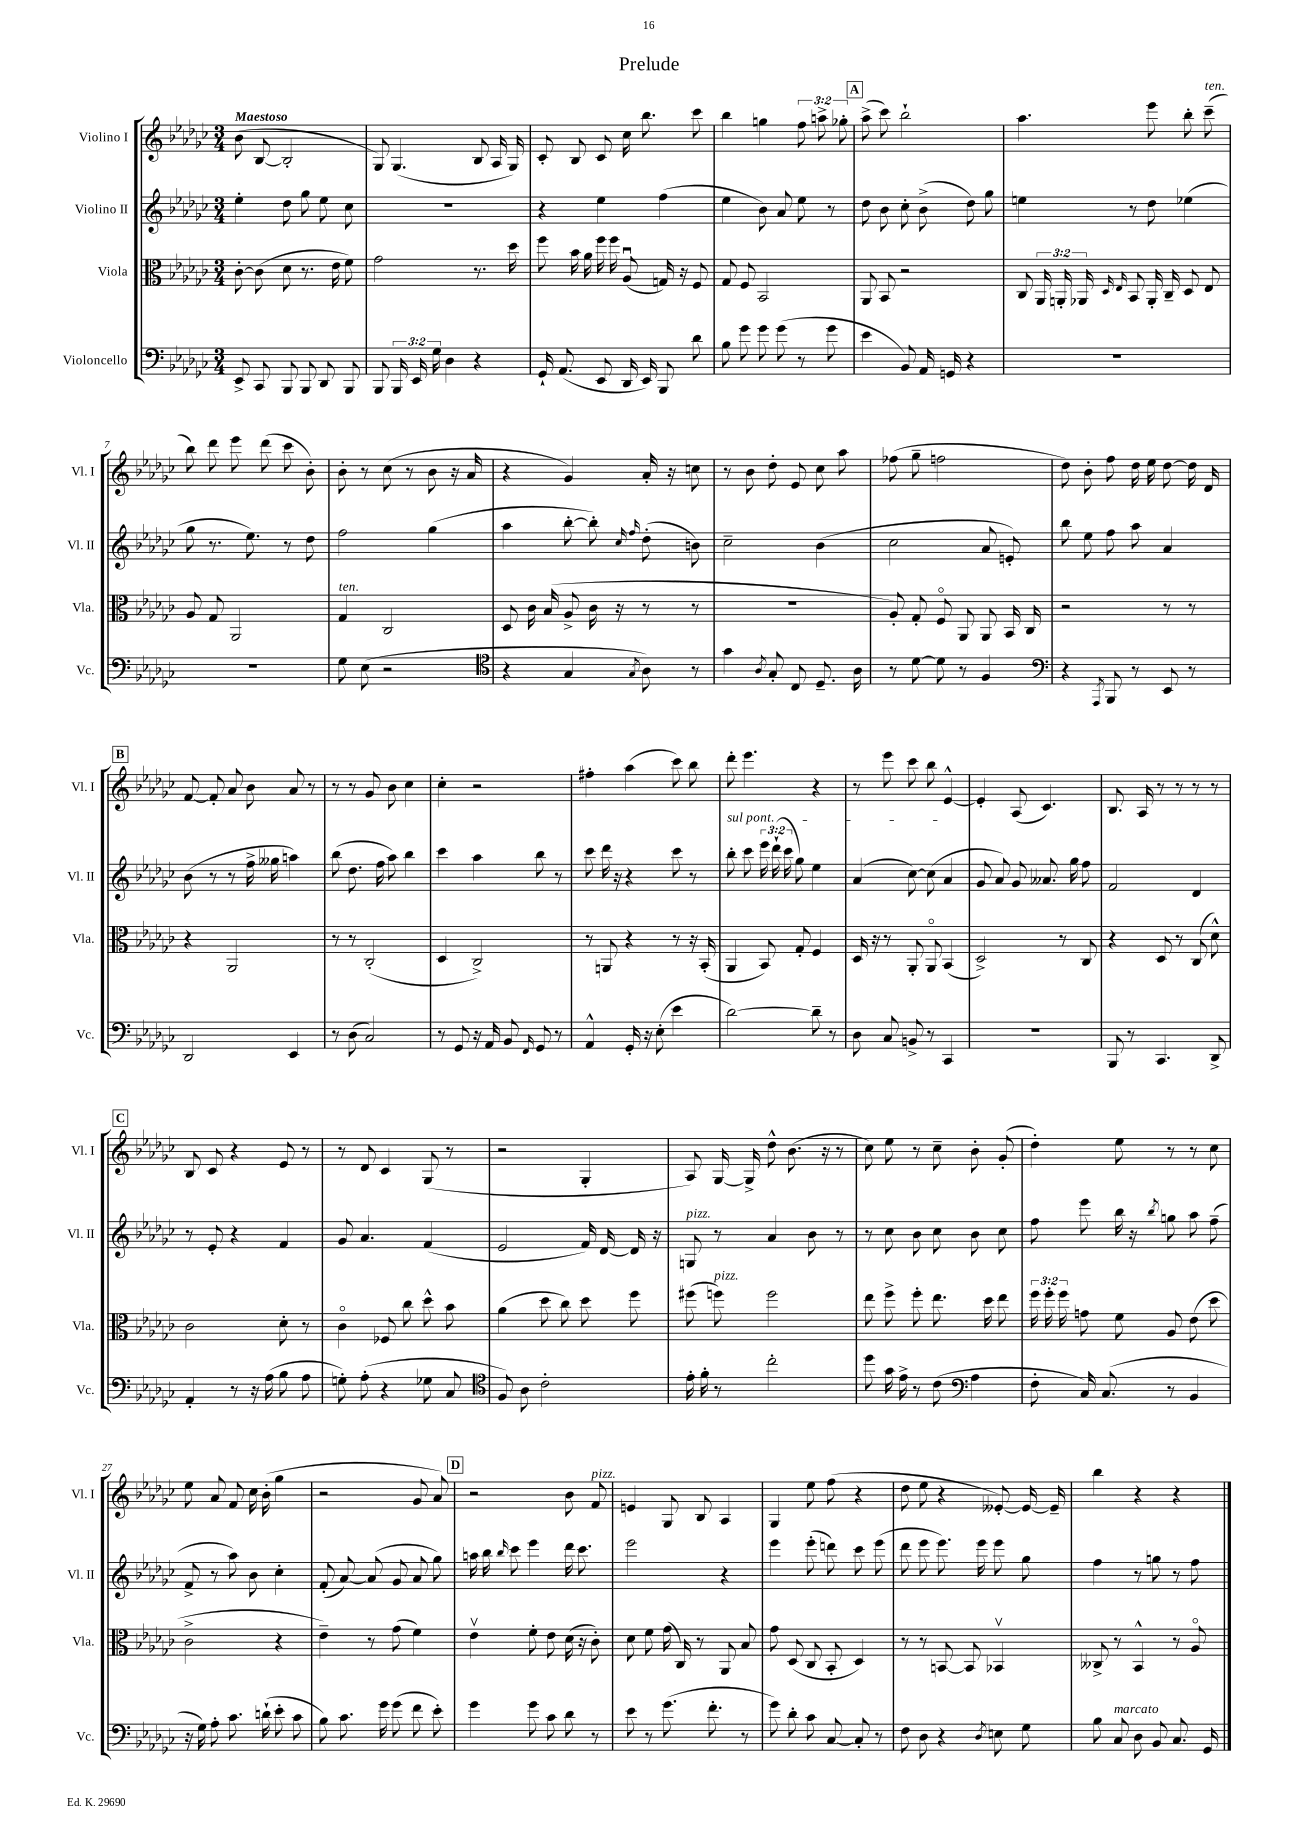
\header { title = "Prelude" }
<<
\new StaffGroup <<
\new Staff = "s0" \with { instrumentName = "Violino I" shortInstrumentName = "Vl. I" } {
    \clef treble \key ges \major \numericTimeSignature \time 3/4 \override Staff.TupletNumber.text = #tuplet-number::calc-fraction-text \tempo "Maestoso"
    \autoBeamOff bes'8( bes8~ bes2-. |
    ges8) ges4.( bes8 aes16 ges16) |
    ces'8-. bes8 ces'8 ces''16 bes''8. ces'''8 |
    bes''4 g''4 \tuplet 3/2 { f''8 a''8-> ges''8-. } |
    \mark \markup { \box "A" } aes''8->( ces'''8) bes''2-! |
    aes''4. ees'''8 bes''8-. ces'''8--^\markup { \italic "ten." }( |
    bes''8) des'''8 ees'''8 des'''8( ces'''8 bes'8-.) |
    bes'8-. r8 ces''8( r8 bes'8 r16 aes'16 |
    r4 ges'4) aes'16-. r16 c''8 |
    r8 bes'8 des''8-. ees'8 ces''8 aes''8 |
    fes''8( ges''8-- f''2 |
    des''8) bes'8-. f''8 des''16 ees''16 des''8~ des''16 des'16 |
    \mark \markup { \box "B" } f'8~ f'8-. aes'8 bes'8 aes'8 r8 |
    r8 r8 ges'8 bes'8 ces''4 |
    ces''4-. r2 |
    fis''4-. aes''4( ces'''8) bes''8 |
    des'''8-. ees'''4. r4 |
    r8 ees'''8 ces'''8 bes''8 ees'4~-^ |
    ees'4-. aes8( ces'4.) |
    bes8. aes16 r8 r8 r8 r8 |
    \mark \markup { \box "C" } bes8 ces'8 r4 ees'8 r8 |
    r8 des'8 ces'4 ges8( r8 |
    r2 ges4-. |
    aes8) ges16~ ges16-> des''8-^ bes'8.( r16 r8 |
    ces''8) ees''8 r8 ces''8-- bes'8-. ges'8-.( |
    des''4-.) ees''8 r8 r8 ces''8 |
    ees''8 aes'8 f'8 ces''16 bes'16-.( ges''4 |
    r2 ges'8 aes'8) |
    \mark \markup { \box "D" } r2 bes'8 f'8^\markup { \italic "pizz." } |
    e'4 ges8 bes8 aes4 |
    ges4 ees''8 f''8( r4 |
    des''8 ees''8 r4 eeses'8~-.) eeses'16~ eeses'16-- |
    bes''4 r4 r4 \bar "|." |
}
\new Staff = "s1" \with { instrumentName = "Violino II" shortInstrumentName = "Vl. II" } {
    \clef treble \key ges \major \numericTimeSignature \time 3/4 \override Staff.TupletNumber.text = #tuplet-number::calc-fraction-text
    \autoBeamOff ees''4-. des''8 ges''8 ees''8 ces''8 |
    R2. |
    r4 ees''4 f''4( |
    ees''4 bes'8) aes'8 ees''8 r8 |
    \mark \markup { \box "A" } des''8 bes'8 ces''8-. bes'8->( des''8) ges''8 |
    e''4 r8 des''8 ees''4( |
    ges''8 r8. ees''8.) r8 des''8 |
    f''2 ges''4( |
    aes''4 bes''8~-. bes''8-.) \grace { ces''16 f''16 } des''8-.( b'8) |
    ces''2-- bes'4( |
    ces''2 aes'8 e'8-.) |
    bes''8 ees''8 f''8 aes''8 aes'4 |
    \mark \markup { \box "B" } bes'8( r8 r8 f''16-> geses''16 a''4) |
    bes''8( des''8. f''16 aes''8) bes''4 |
    ces'''4 aes''4 bes''8 r8 |
    ces'''8 des'''16 r16 r4 ces'''8 r8 |
    \once \override TextSpanner.bound-details.left.text = \markup { \italic "sul pont." } bes''8-.\startTextSpan ces'''8 \tuplet 3/2 { ees'''16 des'''16-!( ces'''16 } ges''8) ees''4 |
    aes'4( ces''8~) ces''8( aes'4\stopTextSpan |
    ges'8 aes'8) ges'8 aeses'8. ges''16 f''8 |
    f'2 des'4 |
    \mark \markup { \box "C" } r8 ees'8-. r4 f'4 |
    ges'8 aes'4. f'4( |
    ees'2 f'16) des'16~ des'16 r16 |
    g8^\markup { \italic "pizz." } r8 aes'4 bes'8 r8 |
    r8 ces''8 bes'8 ces''8 bes'8 ces''8 |
    f''8 ees'''8 bes''16 r16 \acciaccatura { bes''8 } g''8 aes''8 f''8--( |
    f'8-> r8 aes''8) bes'8 ces''4-. |
    f'8-.( aes'8~) aes'8( ges'8 aes'8 ges''8) |
    \mark \markup { \box "D" } a''16 bes''16 \grace { bes''16 } ces'''8 ees'''4 des'''16 ces'''8. |
    ees'''2 r4 |
    ees'''4 ees'''8-.( d'''8) ces'''8 ees'''8( |
    des'''8 ees'''8 ees'''8.) ees'''16 ees'''8 ges''8 |
    f''4 r8 g''8 r8 f''8 \bar "|." |
}
\new Staff = "s2" \with { instrumentName = "Viola" shortInstrumentName = "Vla." } {
    \clef alto \key ges \major \numericTimeSignature \time 3/4 \override Staff.TupletNumber.text = #tuplet-number::calc-fraction-text
    \autoBeamOff ces'8~-. ces'8( des'8 r8. ees'16 f'8) |
    ges'2 r8. des''16 |
    f''8 bes'16 aes'16 f''16 f''16 aes8\downbow( g16) r16 f8 |
    ges8 f8 bes,2 |
    \mark \markup { \box "A" } aes,8 bes,8 r2 |
    ces8 \tuplet 3/2 { aes,16 a,16-. aes,16 } \grace { des16 ees16 } bes,8 aes,16-. ces16-- des8 ees8 |
    aes8 ges8 aes,2 |
    ges4^\markup { \italic "ten." } ces2 |
    des8 ces'16 bes16( aes8-> ces'16 r16 r8 r8 |
    R2. |
    aes8-.) ges8-. f8\flageolet aes,8 aes,8 bes,16 ces16 |
    r2 r8 r8 |
    \mark \markup { \box "B" } r4 aes,2 |
    r8 r8 ces2-.( |
    des4 ces2->) |
    r8 a,8 r4 r8 r16 bes,16-.( |
    aes,4 bes,8) ges8-. f4 |
    des16 r16 r8 aes,8-. aes,8\flageolet bes,4( |
    des2->) r8 ces8 |
    r4 des8 r8 ces8( des'8-^) |
    \mark \markup { \box "C" } ces'2 des'8-. r8 |
    ces'4\flageolet fes8 ces''8 des''8-^ bes'8 |
    aes'4( des''8 ces''8) des''8 f''8 |
    fis''8( f''8^\markup { \italic "pizz." }) f''2 |
    ees''8 f''8-> f''8-. ees''8. des''16 ees''8 |
    \tuplet 3/2 { f''16 f''16-. f''16 } g'8 f'8 aes8 ees'8( des''8 |
    ces'2-> r4 |
    ees'4--) r8 ges'8( f'4) |
    \mark \markup { \box "D" } ees'4\upbow f'8-. ees'8 des'16( r16 ces'8-.) |
    des'8 f'8 ges'16( ces16) r8 aes,8 bes8 |
    ges'8 des8( ces8 bes,8-. des4) |
    r8 r8 b,8~ b,8 bes,4\upbow |
    ceses8-> r8 bes,4-^ r8 aes8\flageolet \bar "|." |
}
\new Staff = "s3" \with { instrumentName = "Violoncello" shortInstrumentName = "Vc." } {
    \clef bass \key ges \major \numericTimeSignature \time 3/4 \override Staff.TupletNumber.text = #tuplet-number::calc-fraction-text
    \autoBeamOff ees,8-> ces,8 bes,,8 bes,,8 des,8 bes,,8 |
    bes,,8 \tuplet 3/2 { bes,,16 ees,16 ges16 } des4 r4 |
    ges,16-! aes,8.( ees,8 des,16 ees,16) bes,,8 des'8 |
    bes8 ges'8 ges'8 ges'8( r8 ges'8 |
    \mark \markup { \box "A" } ees'4 bes,8) aes,16 g,16 r4 |
    R2. |
    R2. |
    ges8 ees8( r2 |
    \clef tenor r4 ges4 \acciaccatura { ges8 } aes8) r8 |
    ges'4 \acciaccatura { aes8 } ges8-. ces8 des8.-- aes16 |
    r8 des'8~ des'8 r8 f4 |
    \clef bass r4 \acciaccatura { aes,,8 } bes,,8 r8 ees,8 r8 |
    \mark \markup { \box "B" } des,2 ees,4 |
    r8 des8( ces2) |
    r8 ges,8 r16 aes,16 bes,8 \grace { f,16 } ges,8 r8 |
    aes,4-^ ges,16-. r16 ees8-.( ees'4 |
    des'2~) des'8-- r8 |
    des8 ces8 b,8-> r8 ces,4 |
    R2. |
    bes,,8 r8 ces,4. des,8-> |
    \mark \markup { \box "C" } aes,4-. r8 r16 aes16( bes8 aes8 |
    g8-.) aes8-.( r4 ges8 ces8 |
    \clef tenor f8) aes8 ces'2-. |
    ees'16-. f'16-. r8 ces''2-. |
    des''8 ges'16 ees'16-> r8 ces'8( \clef bass aes4 |
    f8-. ces16) ces8.( r8 bes,4 |
    r16 ges16) aes8-. ces'8. d'16-!( ees'8-. ces'8 |
    bes8) ces'8. ges'16 ges'8( f'8 ees'8-.) |
    \mark \markup { \box "D" } ges'4 ges'8 ces'8 des'8 r8 |
    ees'8 r8 ges'8.( f'8.-. r8 |
    ges'8) des'8-. ces'8 ces8~ ces8-. r8 |
    f8 des8 r4 \acciaccatura { des8 } e8 ges8 |
    bes8 ces8^\markup { \italic "marcato" } des8 bes,8 ces8. ges,16 \bar "|." |
}
>>
>>
